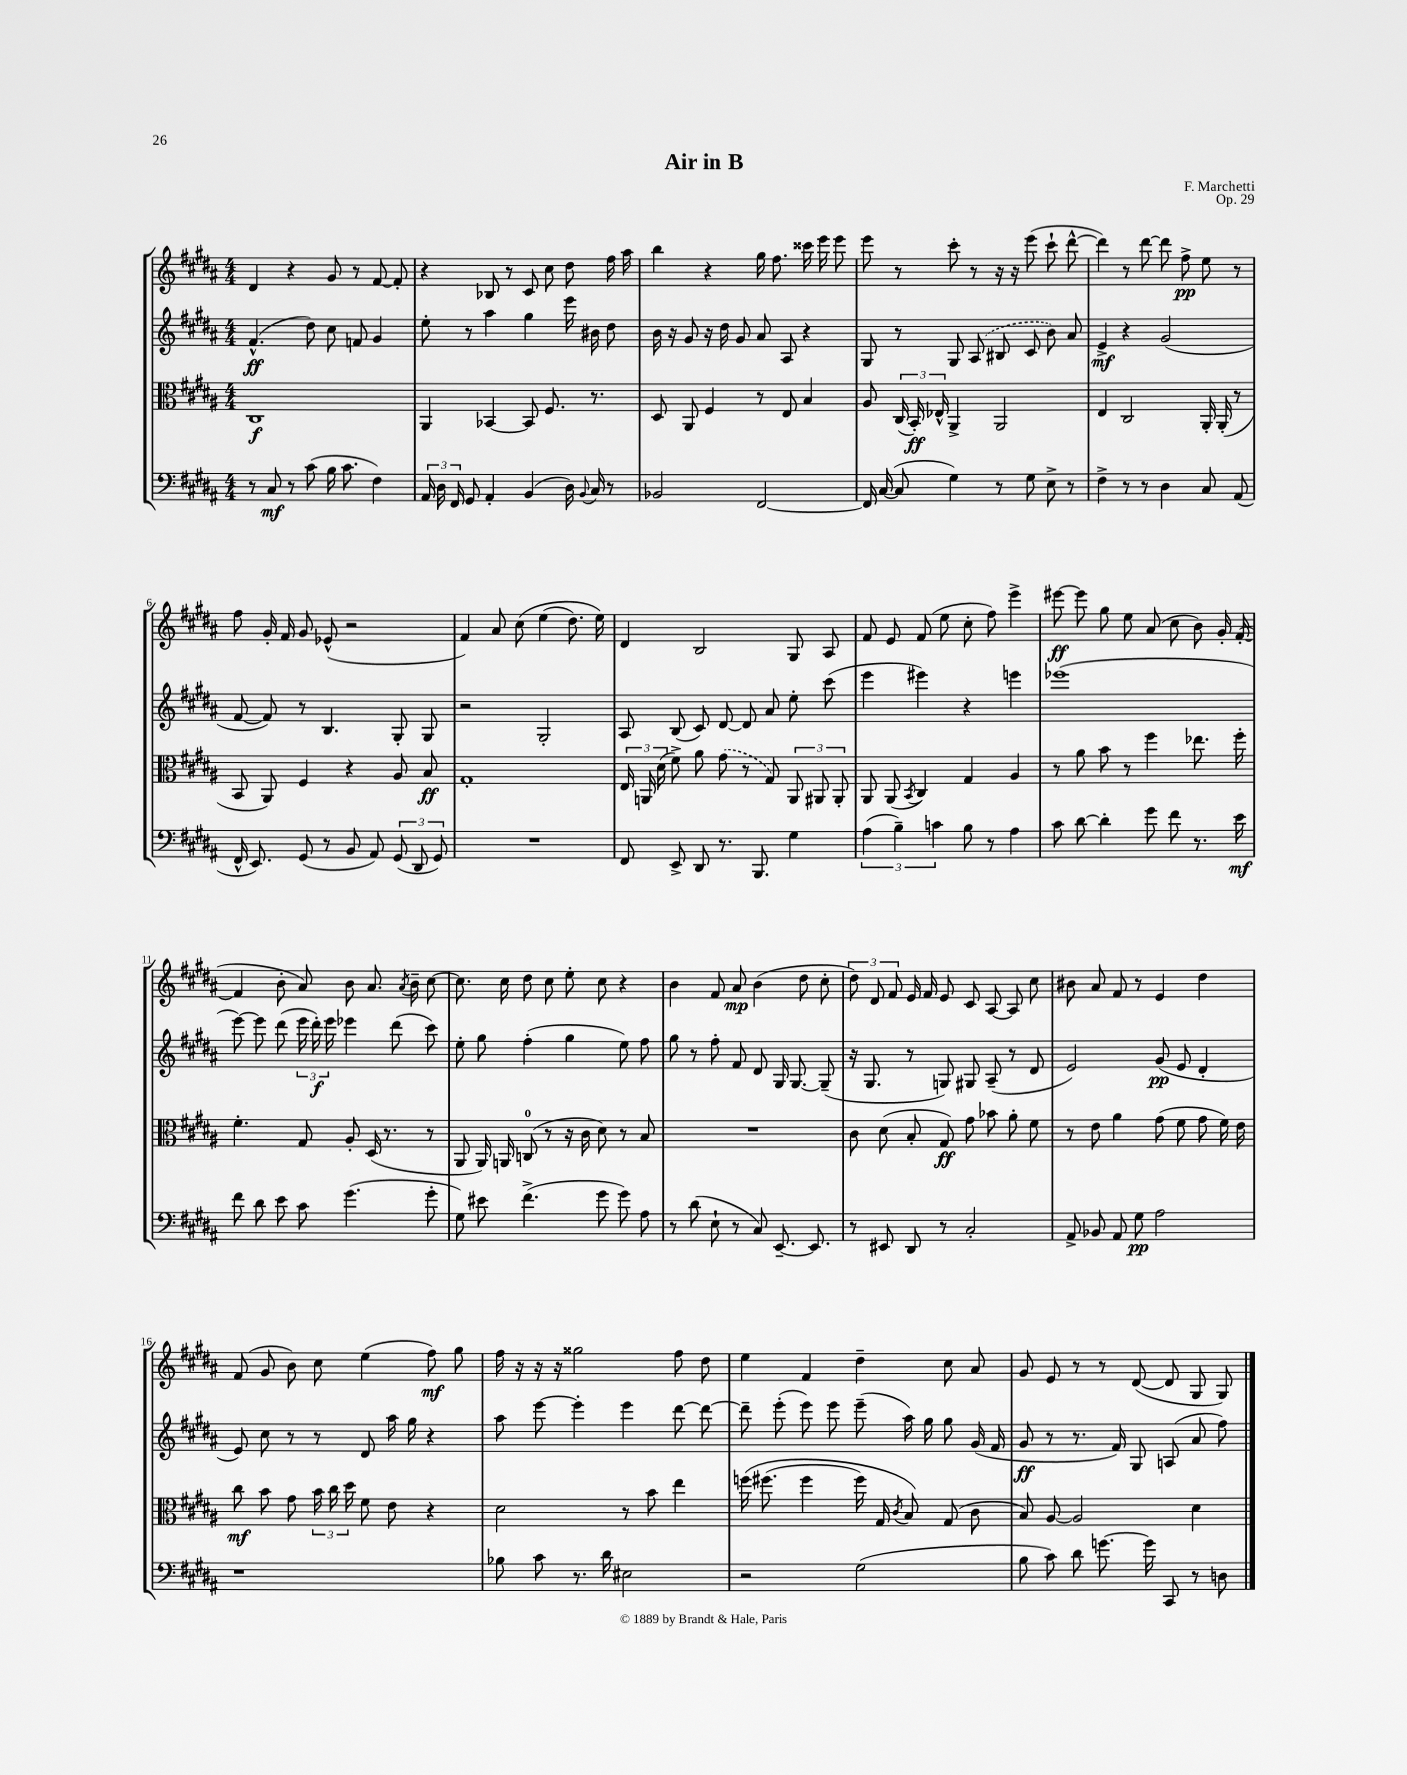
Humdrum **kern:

**kern	**kern	**kern	**kern
*staff4	*staff3	*staff2	*staff1
*clefF4	*clefC3	*clefG2	*clefG2
*k[f#c#g#d#a#]	*k[f#c#g#d#a#]	*k[f#c#g#d#a#]	*k[f#c#g#d#a#]
*M4/4	*M4/4	*M4/4	*M4/4
8r	1C#	(4.f#^^	4d#
8C#	.	.	.
8r	.	.	4r
(8c#	.	8dd#)	.
16B	.	8cc#	8g#
8.c#	.	.	.
.	.	8f	8r
4F#)	.	4g#	[8f#
.	.	.	8f#']
=	=	=	=
24AA#	4AA#	8ee'	4r
24D#	.	.	.
24FF#	.	.	.
8GG#	.	8r	.
4AA#'	[4BB-	4aa#	8B-
.	.	.	8r
(4BB	8BB-]	4gg#	8c#
.	8.F#	.	8cc#
16D#)	.	16eee	8dd#
8qqBB	.	.	.
16C#	8.r	16b#	.
8r	.	8dd#	16ff#
.	.	.	16aa#
=	=	=	=
2BB-	8D#	16b	4bb
.	.	16r	.
.	8AA#	8g#	.
.	4F#	16r	4r
.	.	16dd#	.
.	.	8g#	.
[2FF#	8r	8a#	16gg#
.	.	.	8.ff#
.	8E	8A#	.
.	4B	4r	16ccc##
.	.	.	16eee
.	.	.	8eee
=	=	=	=
16FF#]	8A#	8G#	8eee
([16C#	.	.	.
8C#]	(24C#	8r	8r
.	24BB')	.	.
.	24E-^^	.	.
4G#)	4AA#^	8G#	8ccc#'
.	.	(8A#	8r
8r	2AA#	8B#	16r
.	.	.	16r
8G#	.	8c#	(8eee
8E^	.	8b)	8ccc#`
8r	.	8a#	[8ddd#^^
=	=	=	=
4F#^	4E	4e^	4ddd#])
8r	2C#	4r	8r
8r	.	.	[8ddd#
4D#	.	(2g#	8ddd#]
.	.	.	8ff#^
8C#	16AA#'	.	8ee
.	(16AA#'	.	.
(8AA#	8r	.	8r
=	=	=	=
16FF#^^	8BB	[8f#	8ff#
8.EE)	.	.	.
.	8AA#)	8f#])	16g#'
.	.	.	16f#
(8GG#	4F#	8r	8g#
8r	.	4.B	(8e-^^
8BB	4r	.	2r
8AA#)	.	.	.
(12GG#	8A#	8G#'	.
12DD#	.	.	.
.	8B	8G#	.
12GG#)	.	.	.
=	=	=	=
1r	1G#'	2r	4f#)
.	.	.	8a#
.	.	.	&(8cc#
.	.	2G#'	(4ee
.	.	.	8.dd#)
.	.	.	16ee&)
=	=	=	=
8FF#	24E	8A#	4d#
.	24AA	.	.
.	(24d#	.	.
8EE^	8f#^)	(8B	.
8DD#	8a#	8c#)	2B
8.r	(8g#	[8d#	.
.	8r	8d#]	.
8.BBB	.	.	.
.	8G#)	8a#	.
4G#	12AA	8ee'	8G#
.	12AA#	.	.
.	.	(8ccc#	8A#
.	12AA#'	.	.
=	=	=	=
(6A#	8AA#	4eee	8f#
.	(8AA#	.	8e
6B~)	.	.	.
.	8qBB	.	.
.	4C#)	4eee#)	(8f#
6c	.	.	.
.	.	.	8ee
8B	4G#	4r	8cc#'
8r	.	.	8ff#)
4A#	4A#	4eee	4eee^
=	=	=	=
8c#	8r	(1eee-	[8eee#
[8d#	8a#	.	8eee#]
4d#']	8b	.	8gg#
.	8r	.	8ee
8g#	4ff#	.	(8a#
8f#	.	.	8cc#
8.r	8.ee-	.	8b)
.	.	.	16g#'
16e	16ff#'	.	([16f#'
=	=	=	=
8f#	4.f#'	[8eee)	4f#]
8d#	.	8eee]	.
8e	.	(8ddd#	8b'
8c#	8G#	24eee	8a#)
.	.	24ddd#')	.
.	.	24eee	.
(4.g#	8A#'	4eee-	8b
.	(16D#	.	8.a#
.	8.r	.	.
.	.	(8ddd#	.
.	.	.	8qa#
.	.	.	16b~
8g#'	8r	8ccc#)	[8cc#
=	=	=	=
8G#)	8AA#	8ee'	8.cc#]
8e#	16AA#)	8gg#	.
.	16AA	.	16cc#
(4.f#^	(8C	(4ff#'	8dd#
.	8r	.	8cc#
.	16r	4gg#	8ee'
.	16c#	.	.
8g#	8d#)	.	8cc#
8g#)	8r	8ee)	4r
8A#	8B	8ff#	.
=	=	=	=
8r	1r	8gg#	4b
(8d#	.	8r	.
8E`	.	8ff#'	8f#
8r	.	8f#	8a#
8C#)	.	8d#	(4b
[8.EE~	.	16G#	.
.	.	[8.G#	.
.	.	.	8dd#
8.EE]	.	.	.
.	.	(8G#~]	8cc#'
=	=	=	=
8r	8c#	16r	12dd#)
.	.	8.G#	.
.	.	.	12d#
8EE#	(8d#	.	.
.	.	.	12f#
8DD#	8B'	8r	16e
.	.	.	16f#
8r	8G#)	8G)	8e
2C#'	8g#	8G#	8c#
.	8b-	(8A#~	[8A#
.	8a#'	8r	8A#]
.	8f#	8d#	8cc#
=	=	=	=
8AA#^	8r	2e)	8b#
8BB-	8e	.	8a#
8AA#	4a#	.	8f#
8G#	.	.	8r
2A#	(8g#	(8g#	4e
.	8f#	8e	.
.	8g#	4d#'	4dd#
.	16f#)	.	.
.	16e	.	.
=	=	=	=
1r	8cc#	8e)	(8f#
.	8b	8cc#	8g#
.	8g#	8r	8b)
.	24b	8r	8cc#
.	24cc#	.	.
.	24dd#	.	.
.	8f#	8d#	(4ee
.	8e	16aa#	.
.	.	16gg#	.
.	4r	4r	8ff#)
.	.	.	8gg#
=	=	=	=
8B-	2d#	8aa#	16ff#
.	.	.	16r
8c#	.	[8eee	16r
.	.	.	16r
8.r	.	4eee']	2gg##
16d#	.	.	.
2E#	8r	4eee	.
.	8b	.	.
.	4ee	[8ddd#	8ff#
.	.	8ddd#_	8dd#
=	=	=	=
2r	&(16ff	8ddd#~]	4ee
.	(8.ff#	.	.
.	.	(8eee'	.
.	4ff#	8eee)	4f#
.	.	8eee	.
(2G#	16ff#)	(8eee~	4dd#~
.	16G#	.	.
.	8qc#	.	.
.	8B&)	16aa#)	.
.	.	16gg#	.
.	(8G#	8gg#	8cc#
.	8c#	(16g#	8a#
.	.	16f#	.
=	=	=	=
8B	8B)	8g#	8g#
8c#)	[8A#	8r	8e
8d#	2A#]	8.r	8r
[8.g	.	.	8r
.	.	16f#)	.
.	.	8G#	([8d#
16g]	.	.	.
8CC#	.	(8A	8d#]
8r	4d#	8a#	8G#
8D	.	8ff#)	8G#)
==	==	==	==
*-	*-	*-	*-
